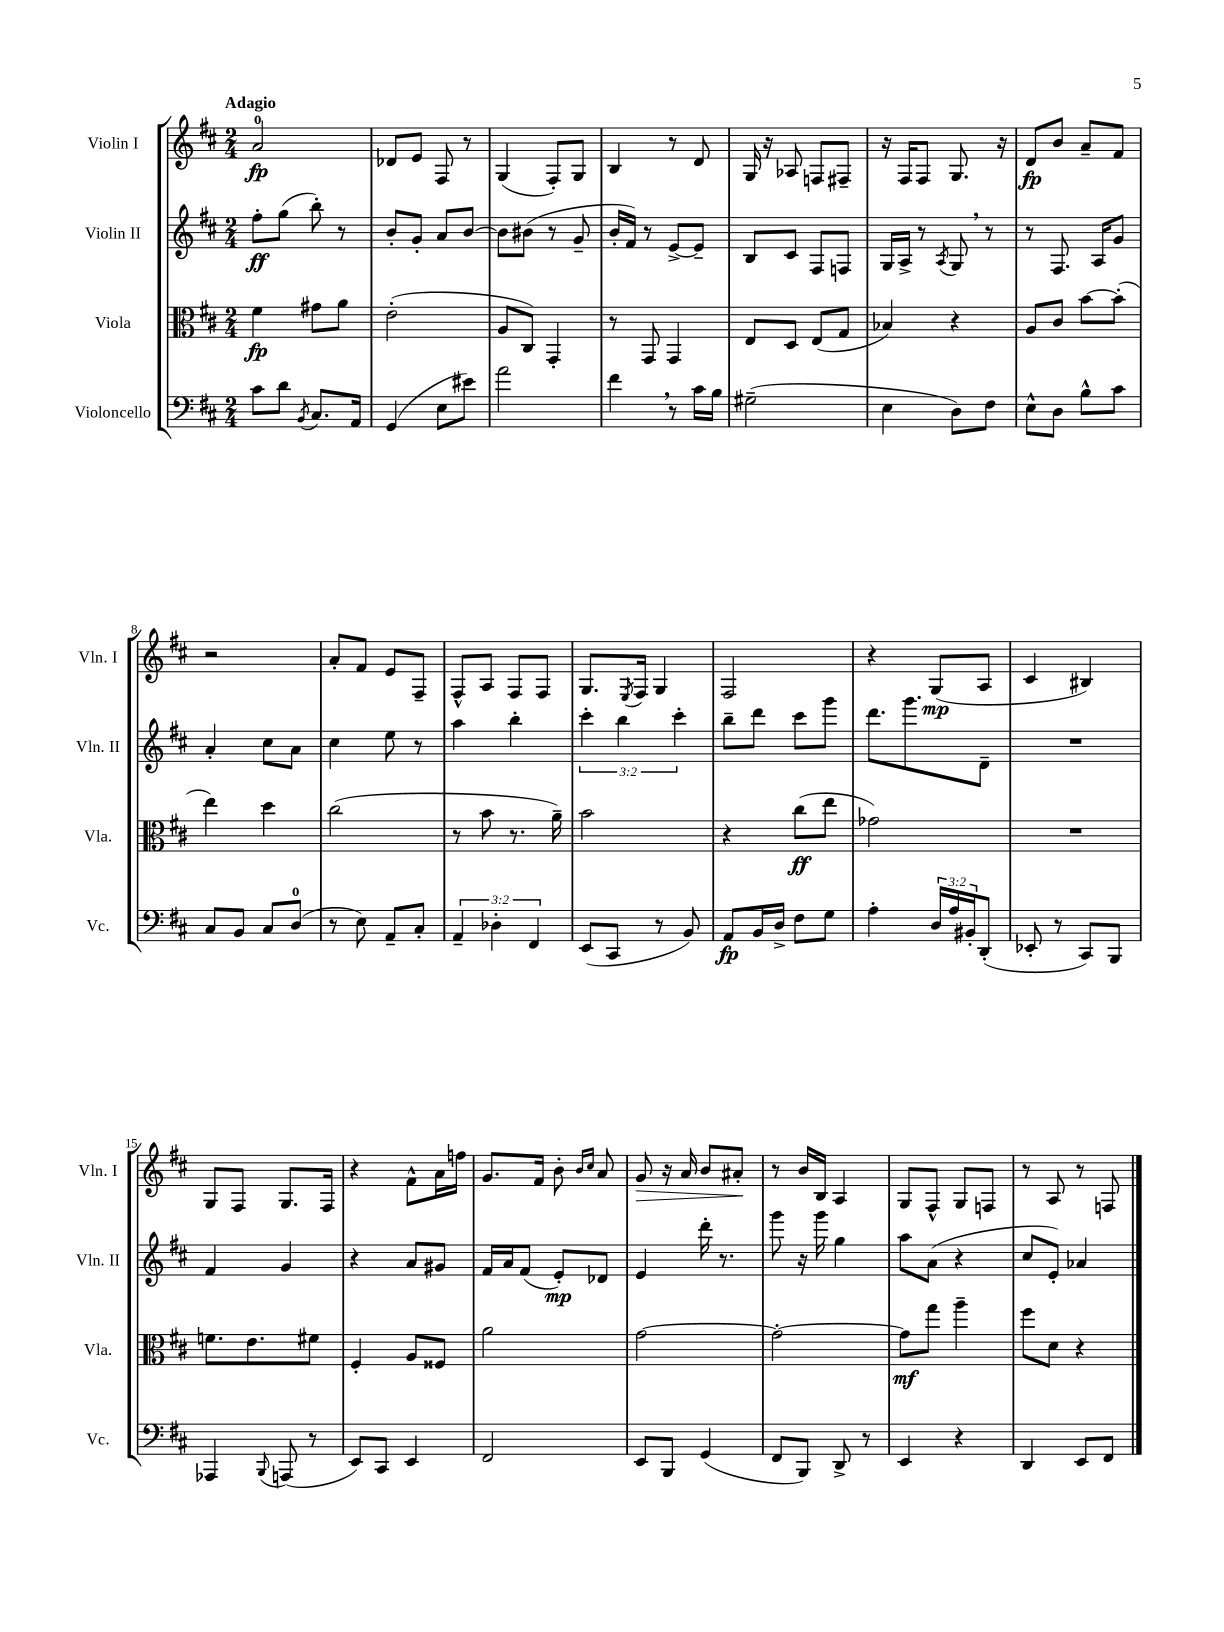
<<
\new StaffGroup <<
\new Staff = "s0" \with { instrumentName = "Violin I" shortInstrumentName = "Vln. I" } {
    \clef treble \key d \major \numericTimeSignature \time 2/4 \tempo "Adagio"
    a'2-0\fp |
    des'8 e'8 fis8 r8 |
    g4( fis8-.) g8 |
    b4 r8 d'8 |
    g16 r16 aes8 f8 fis8-- |
    r16 fis16 fis8 g8. r16 |
    d'8\fp b'8 a'8-- fis'8 |
    r2 |
    a'8-. fis'8 e'8 fis8-- |
    fis8-^ a8 fis8 fis8 |
    g8. \acciaccatura { e8 } fis16 g4 |
    fis2 |
    r4 g8\mp( a8 |
    cis'4 bis4) |
    g8 fis8 g8. fis16 |
    r4 fis'8-^ a'16 f''16 |
    g'8. fis'16 b'8-. \grace { b'16 cis''16 } a'8 |
    g'8\> r16 a'16 b'8 ais'8-.\! |
    r8 b'16 b16 a4 |
    g8 fis8-^ g8 f8 |
    r8 a8 r8 f8 \bar "|." |
}
\new Staff = "s1" \with { instrumentName = "Violin II" shortInstrumentName = "Vln. II" } {
    \clef treble \key d \major \numericTimeSignature \time 2/4 \override Staff.TupletNumber.text = #tuplet-number::calc-fraction-text
    fis''8-.\ff g''8( b''8-.) r8 |
    b'8-. g'8-. a'8 b'8~ |
    b'8 bis'8( r8 g'8-- |
    b'16-. fis'16) r8 e'8~-> e'8-- |
    b8 cis'8 fis8 f8 |
    g16 a16-> r8 \acciaccatura { a8 } g8 \breathe r8 |
    r8 fis8. a16 g'8 |
    a'4-. cis''8 a'8 |
    cis''4 e''8 r8 |
    a''4 b''4-. |
    \tuplet 3/2 { cis'''4-. b''4 cis'''4-. } |
    b''8-- d'''8 cis'''8 g'''8 |
    d'''8. g'''8. d'8-- |
    R2 |
    fis'4 g'4 |
    r4 a'8 gis'8 |
    fis'16 a'16 fis'8( e'8-.\mp) des'8 |
    e'4 d'''16-. r8. |
    g'''8 r16 g'''16 g''4 |
    a''8 a'8( r4 |
    cis''8 e'8-.) aes'4 \bar "|." |
}
\new Staff = "s2" \with { instrumentName = "Viola" shortInstrumentName = "Vla." } {
    \clef alto \key d \major \numericTimeSignature \time 2/4
    fis'4\fp gis'8 a'8 |
    e'2-.( |
    a8 cis8) g,4-. |
    r8 g,8 g,4 |
    e8 d8 e8( g8 |
    bes4) r4 |
    a8 cis'8 b'8~ b'8-.( |
    e''4) d''4 |
    cis''2( |
    r8 b'8 r8. a'16--) |
    b'2 |
    r4 cis''8\ff( e''8 |
    ges'2) |
    R2 |
    f'8. e'8. fis'8 |
    fis4-. a8 fisis8 |
    a'2 |
    g'2~ |
    g'2~-. |
    g'8\mf g''8 a''4-- |
    fis''8 d'8 r4 \bar "|." |
}
\new Staff = "s3" \with { instrumentName = "Violoncello" shortInstrumentName = "Vc." } {
    \clef bass \key d \major \numericTimeSignature \time 2/4 \override Staff.TupletNumber.text = #tuplet-number::calc-fraction-text
    cis'8 d'8 \acciaccatura { b,8 } cis8. a,16 |
    g,4( e8 eis'8) |
    a'2 |
    fis'4 \breathe r8 cis'16 b16 |
    gis2--( |
    e4 d8) fis8 |
    e8-^ d8 b8-^ cis'8 |
    cis8 b,8 cis8 d8-0( |
    r8 e8) a,8-- cis8-. |
    \tuplet 3/2 { a,4-- des4-. fis,4 } |
    e,8( cis,8 r8 b,8) |
    a,8\fp b,16 d16-> fis8 g8 |
    a4-. \tuplet 3/2 { d16 a16 bis,16-. } d,8-.( |
    ees,8-. r8 cis,8) b,,8 |
    aes,,4 \appoggiatura { b,,8 } a,,8( r8 |
    e,8) cis,8 e,4 |
    fis,2 |
    e,8 b,,8 g,4( |
    fis,8 b,,8) d,8-> r8 |
    e,4 r4 |
    d,4 e,8 fis,8 \bar "|." |
}
>>
>>
